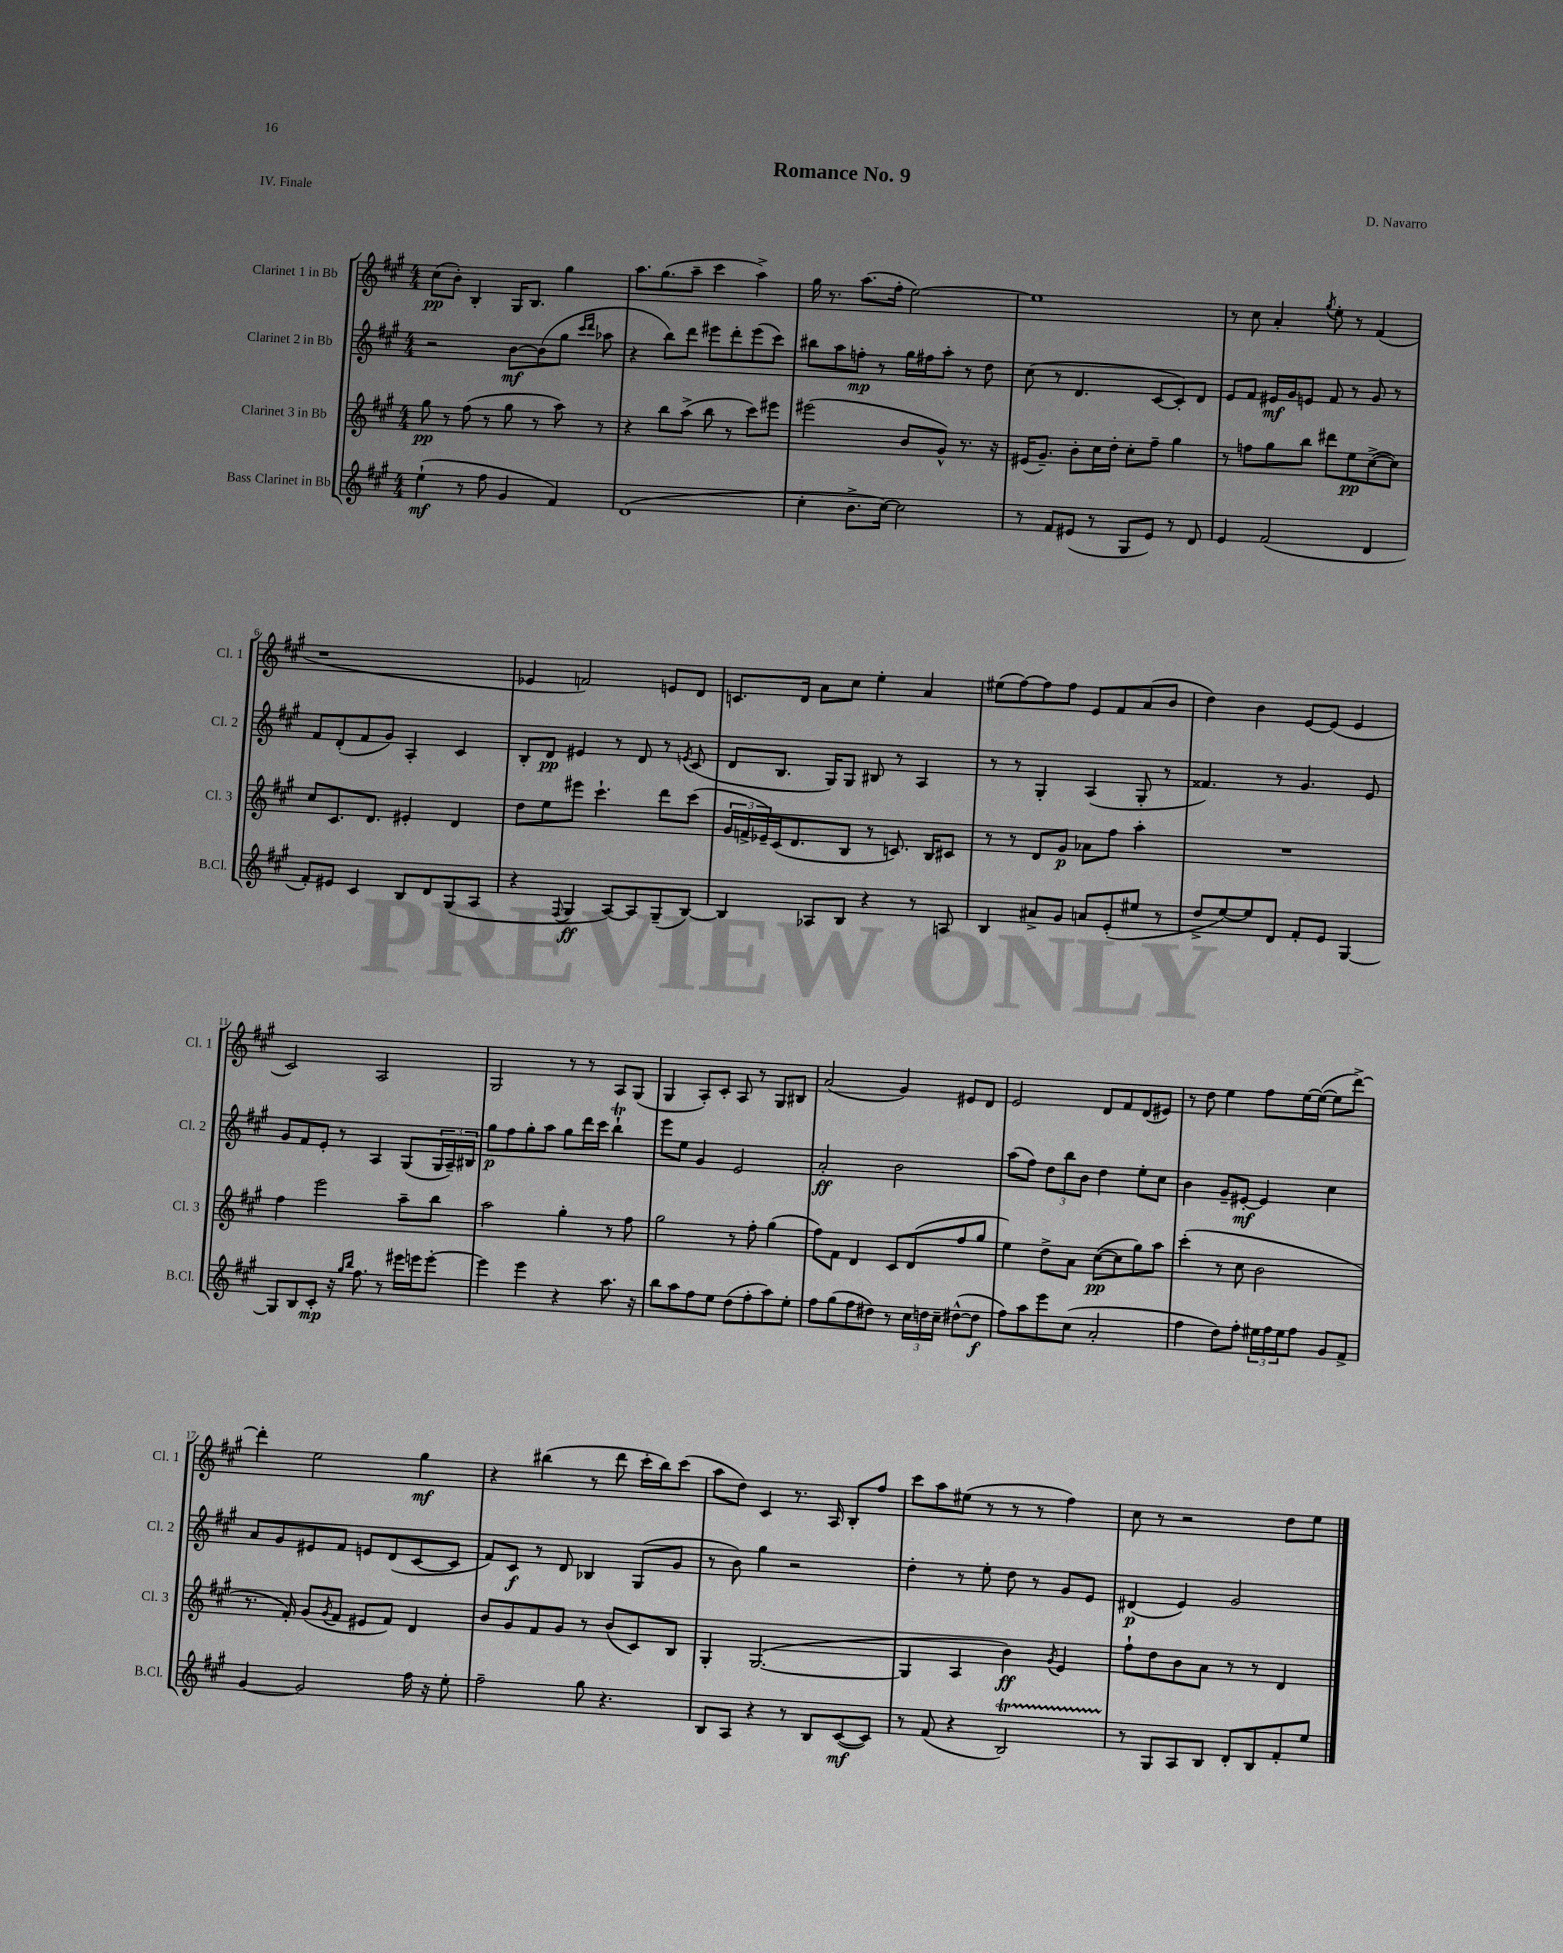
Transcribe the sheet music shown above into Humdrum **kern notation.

**kern	**kern	**kern	**kern
*staff4	*staff3	*staff2	*staff1
*clefG2	*clefG2	*clefG2	*clefG2
*k[f#c#g#]	*k[f#c#g#]	*k[f#c#g#]	*k[f#c#g#]
*M4/4	*M4/4	*M4/4	*M4/4
(4ee`	8gg#	2r	(8cc#
.	8r	.	8b')
8r	(8ff#	.	4B'
8ff#	8r	.	.
4g#	8gg#	[8b	16G#
.	.	.	8.B
.	8r	(8b]	.
4f#)	8aa)	8gg#	4gg#
.	.	16qqccc#	.
.	.	16qqddd	.
.	8r	8aa-	.
=	=	=	=
(1d	4r	4r	8.aa
.	.	.	(8.gg#
.	8bb	8bb)	.
.	(8aa^	8ddd	8aa~
.	8bb	8eee#	4ccc#
.	8r	8ddd'	.
.	8ccc#)	(8eee#	4aa^)
.	8eee#	8ccc#)	.
=	=	=	=
4cc#'	(2eee#	8bb#	16gg#
.	.	.	8.r
.	.	8aa	.
8.b^	.	8ff'	(8.aa
.	.	8r	.
[16cc#)	.	.	16ff#'
2cc#]	8b	16gg#	[2ee)
.	.	16ff#	.
.	8g#^^)	8aa'	.
.	8.r	8r	.
.	.	8dd	.
.	16r	.	.
=	=	=	=
8r	(16e#	(8cc#	1ee]
.	8.g#~)	.	.
8f#	.	8r	.
(8e#	8b'	4.d	.
8r	16cc#	.	.
.	16dd'	.	.
8G#	8cc#'	.	.
8e#)	8ff#~	[8c#	.
8r	4gg#	8c#'])	.
8d	.	8d	.
=	=	=	=
4e	8r	8e	8r
.	8ff	8f#	8cc#
(2f#	8gg#	16e#	4a'
.	.	16g#	.
.	8bb	8e	.
.	.	.	8qgg#
.	8ddd#	8f#	8ee'
.	8ee	8r	8r
4d	([8cc#^	8g#	(4f#
.	8cc#])	8r	.
=	=	=	=
8f#')	8cc#	8f#	1r
8e#	8.c#	(8d'	.
4c#	.	8f#	.
.	8.d	.	.
.	.	8g#)	.
8B	4e#'	4A'	.
8d	.	.	.
(8G#	4d	4c#	.
8A	.	.	.
=	=	=	=
4r	8dd	8B'	4e-
.	8ee	8d	.
8qqF#	.	.	.
4G#	8eee#	4e#	2f)
.	4.ccc#`	.	.
[8A)	.	8r	.
8A]	.	8d	.
(8G#~	8ddd	8r	8e
.	.	8qe	.
[8B)	(8ccc#	(8c#	8d
=	=	=	=
4B]	24g#	8d	8.c
.	24f^	.	.
.	24e-~)	.	.
.	(16c#	8.B	.
.	8.d	.	16d
8A-	.	.	8a
.	.	16G#)	.
8B	8B	8G#	8cc#
4r	8r	8B#	4ee'
.	8.c)	8r	.
8r	.	4A	4a
.	16B	.	.
8A	8c#	.	.
=	=	=	=
4B	8r	8r	(8ee#
.	8r	8r	[8ff#)
8a#^	8d	4G#'	8ff#]
8g#	8g#	.	8ff#
8a	8a-	(4A	8e
(8e'	8ff#	.	8f#
8ee#	4aa'	8G#'	(8a
8r	.	8r	8b
=	=	=	=
8dd^	1r	4.f##)	4dd)
[8ee)	.	.	.
8ee]	.	.	4b
8d	.	8r	.
8f#'	.	4.g#	[8e
8e	.	.	(8e]
[4G#	.	.	4e
.	.	8e	.
=	=	=	=
8G#]	4ff#	8g#	2c#)
8B	.	8f#	.
8c#'	2eee	8e'	.
16r	.	8r	.
16qqgg#	.	.	.
16qqbb	.	.	.
8.ff#	.	.	.
.	.	4A	2A
8r	.	.	.
16eee#	8aa~	(8G#	.
16eee	.	.	.
[8eee'	8bb	24G#	.
.	.	24A~)	.
.	.	24B#	.
=	=	=	=
4eee]	2aa	8gg#	2G#
.	.	8ff#	.
4eee	.	8gg#'	.
.	.	8aa	.
4r	4gg#'	8gg#	8r
.	.	16ddd	8r
.	.	16ccc#	.
8.aa	8r	4bb`	8A
.	8ff#	.	(8G#
16r	.	.	.
=	=	=	=
8bb	2gg#	8eee	4G#
8aa	.	8ee	.
8ff#	.	4g#	8A')
8ee	.	.	8c#'
(8dd	8r	2e	8A
8ff#'	8ff#'	.	8r
8aa)	(4gg#	.	8G#
8ee'	.	.	8B#
=	=	=	=
8ff#	8ff#)	2a'	(2a
(8gg#	8f#	.	.
8ff#	4d	.	.
8dd#)	.	.	.
8r	8c#	2b	4g#)
24cc#	(8d	.	.
24dd	.	.	.
24cc#~	.	.	.
([8dd#^^	8ff#	.	8e#
8dd#]	8gg#	.	8d
=	=	=	=
8ff#)	4ee)	(8aa	2e
8aa	.	8ff#)	.
8eee	8dd^	12dd	.
.	.	12bb	.
(8cc#	8a	.	.
.	.	12b	.
2a'	([8cc#	4dd	8d
.	8cc#]	.	8f#
.	8gg#)	8ee'	(8d
.	8aa	8cc#	8e#)
=	=	=	=
4ff#	(4ccc#'	4b	8r
.	.	.	8dd
8dd)	8r	8g#~	4ee
8ff#'	8cc#	[8e#'	.
24ee#	2b	4e#]	8ff#
24ff#	.	.	.
24ee#	.	.	.
8ff#	.	.	[16ee
.	.	.	(16ee_
8g#	.	4cc#	8ee]
8f#^	.	.	[8ddd^)
=	=	=	=
[4g#	8.r	8a	4ddd']
.	.	8g#	.
.	16f#')	.	.
2g#]	(8g#	8e#	2ee
.	8qg#	.	.
.	8f#	8f#	.
.	8e#	8e	.
.	8f#)	(8d	.
16ff#	4d	[8c#	4gg#
16r	.	.	.
8ee'	.	8c#]	.
=	=	=	=
2ff#~	8b	8f#)	4r
.	8g#	8c#	.
.	8f#	8r	(4bb#
.	8g#	8d	.
8gg#	8r	4B-	8r
4.r	(8b	.	8ddd
.	8c#)	(8G#	16ccc#'
.	.	.	16bb#)
.	8B	8g#	(8ccc#
=	=	=	=
8B	4G#'	8r	8aa
8A	.	8b)	8dd)
4r	([2.G#	4gg#	4c#
8r	.	2r	8.r
8B	.	.	.
.	.	.	16A
([8c#	.	.	8B'
8c#])	.	.	8ff#
=	=	=	=
8r	4G#]	4dd'	8ccc#
(8f#	.	.	8aa
4r	4A	8r	(8ee#
.	.	8ee'	8r
2B)	4b)	8dd	8r
.	.	8r	8r
.	8qg#	.	.
.	4e	8g#	4ff#)
.	.	8e	.
=	=	=	=
8r	8ff#`	(4d#	8cc#
8G#	8dd	.	8r
8A	8b	4e)	2r
8B	8a	.	.
8d'	8r	2g#	.
8B	8r	.	.
8f#'	4d	.	8dd
8ee	.	.	8ee
==	==	==	==
*-	*-	*-	*-
